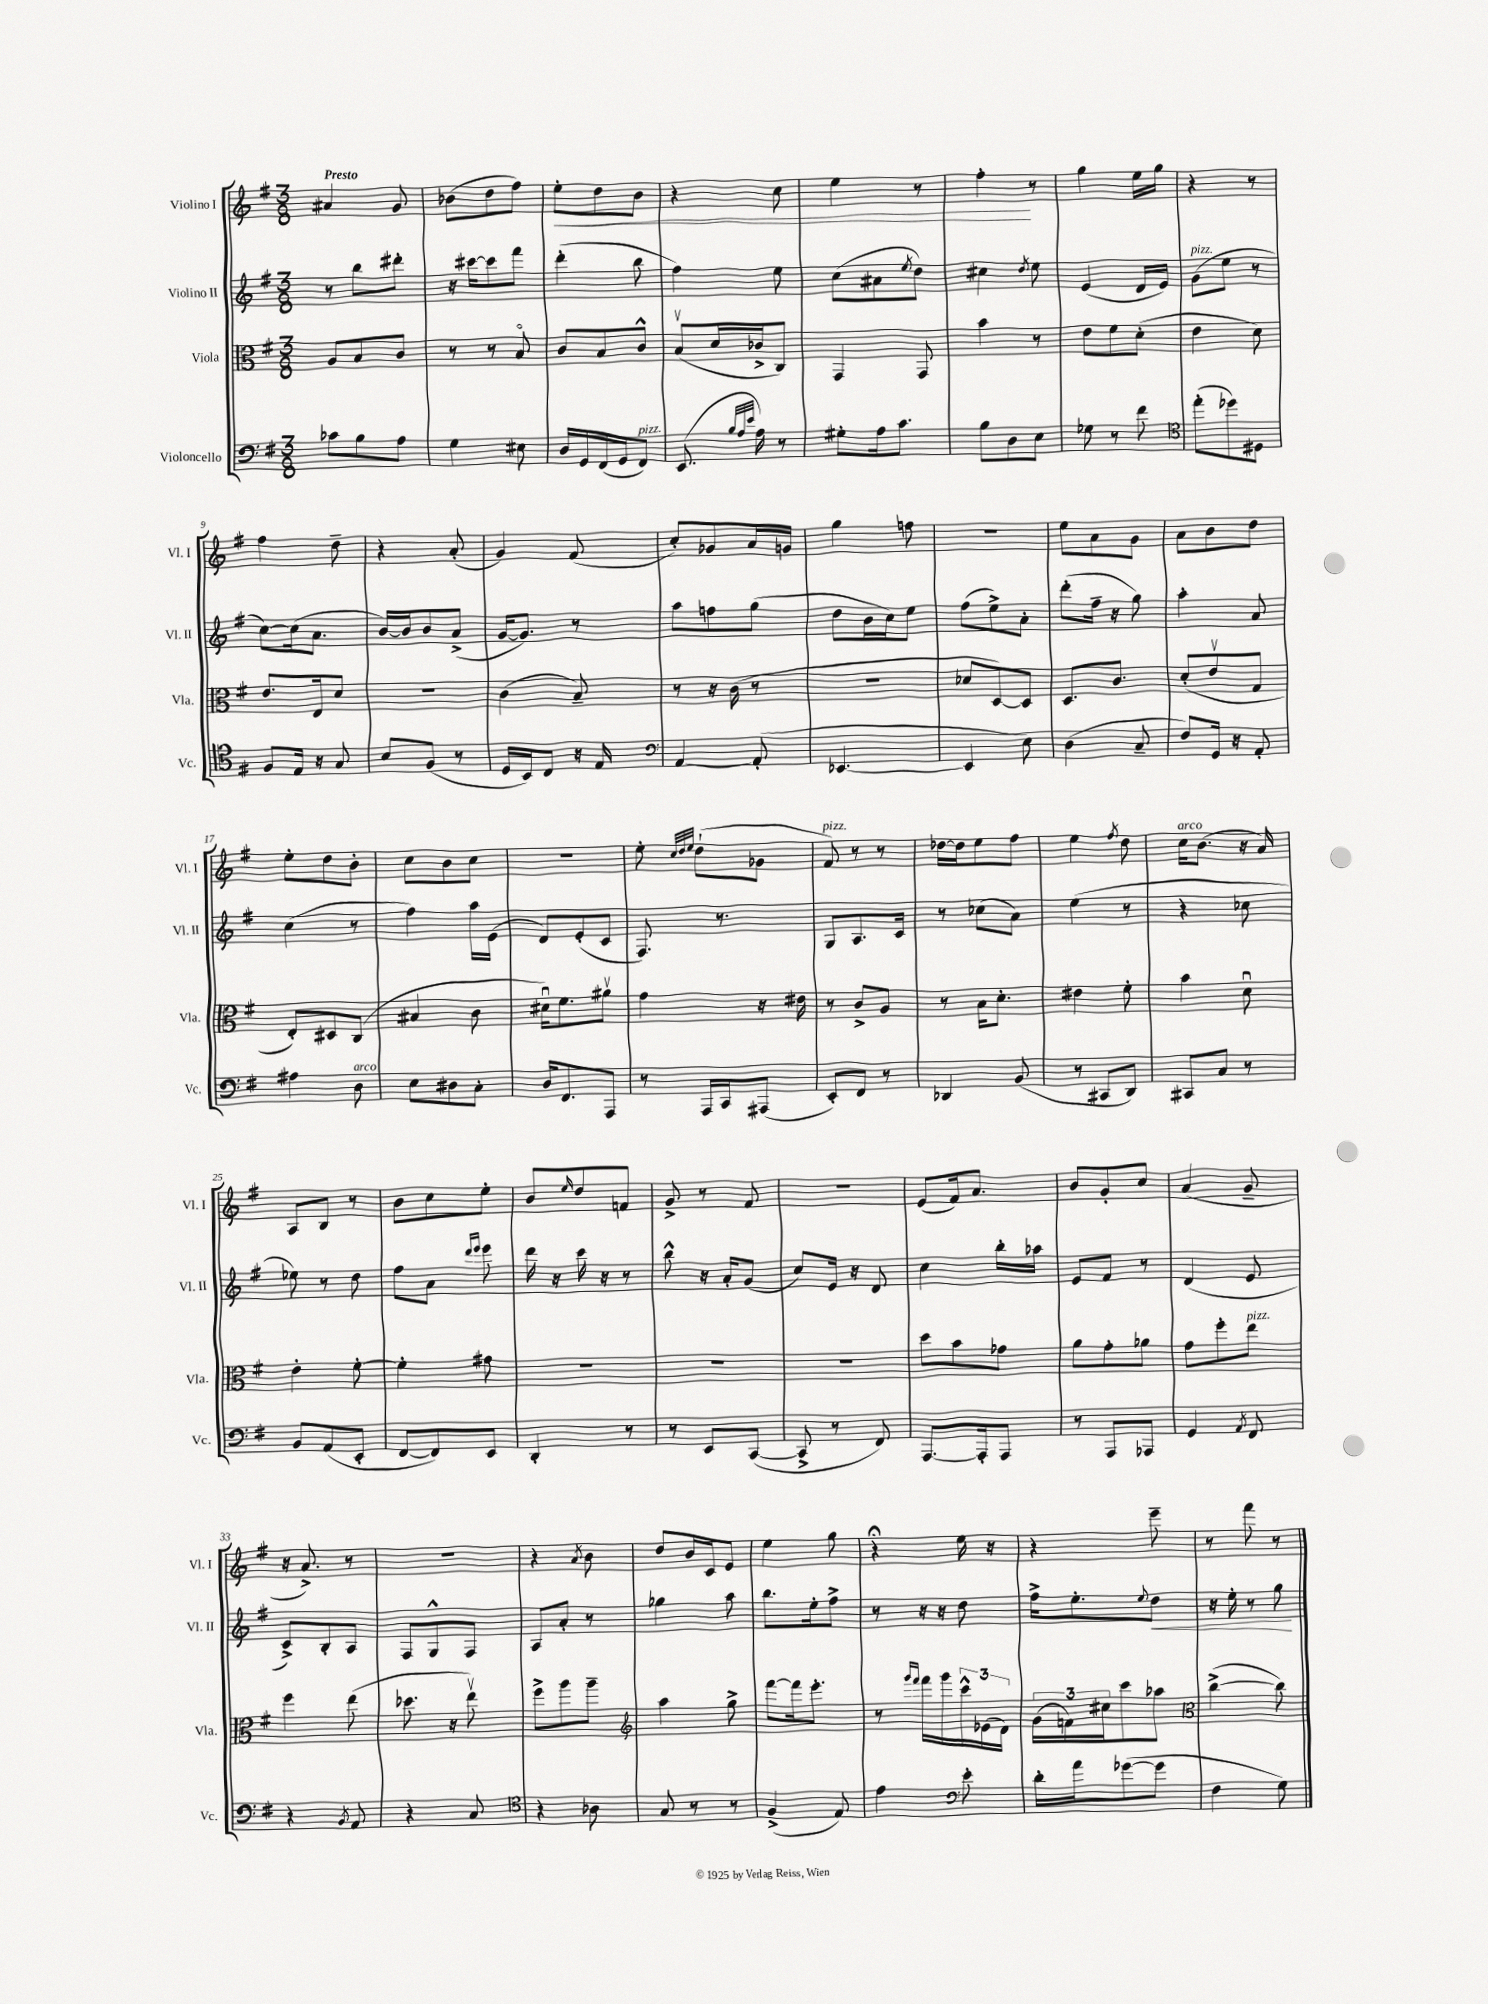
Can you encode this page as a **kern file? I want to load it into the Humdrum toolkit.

**kern	**kern	**kern	**dynam	**kern	**dynam
*part4	*part3	*part2	*part2	*part1	*part1
*staff4	*staff3	*staff2	*staff2	*staff1	*staff1
*I"Violoncello	*I"Viola	*I"Violino II	*	*I"Violino I	*
*I'Vc.	*I'Vla.	*I'Vl. II	*	*I'Vl. I	*
*clefF4	*clefC3	*clefG2	*	*clefG2	*
*k[f#]	*k[f#]	*k[f#]	*	*k[f#]	*
*M3/8	*M3/8	*M3/8	*	*M3/8	*
=1	=1	=1	=1	=1	=1
!	!	!	!	!LO:TX:a:B:t=Presto	!
8c-X\L	8A/L	8r	.	4a#X/	.
8B\	8B/	8bb\L	.	.	.
8A\J	8c/J	8ddd#X'\J	.	8g/	.
=2	=2	=2	=2	=2	=2
4G\	8r	16r	.	(8b-X\L	.
.	.	[16ccc#X\KL	.	.	.
.	8r	8ccc#\]	.	8dd\	.
8E#X\	8B/	8fff#\J	.	8ff#\J)	.
=3	=3	=3	=3	=3	=3
!	!	!	!	!	!LO:HP:b
16D/LL	8c/L	(4ddd'\	.	8ee'\L	<
16GG/	.	.	.	.	.
(16FF#/	8B/	.	.	8dd\	.
16GG/J	.	.	.	.	.
!LO:TX:a:i:t=pizz.	!	!	!	!	!
8FF#/J)	8c^^/J	8bb\	.	8b\J	.
=4	=4	=4	=4	=4	=4
(8.EE/	(8Bv/L	4ff#\)	.	4r	.
.	16d/L	.	.	.	.
32qqB/LLL	.	.	.	.	.
32qqA/	.	.	.	.	.
32qqe/JJJ	.	.	.	.	.
16A\)	16c-X^/J	.	.	.	.
8r	8C/J)	8ee\	.	8cc\	.
=5	=5	=5	=5	=5	=5
8G#X'\L	4GG/	(8cc\L	.	4ee\	.
16A\k	.	8a#X\	.	.	.
8.c\J	.	.	.	.	.
.	.	8qee/	.	.	.
.	8GG/	8dd\J)	.	8r	.
=6	=6	=6	=6	=6	=6
8B\L	4b\	4cc#X\	.	4ff#'\	.
8D\	.	.	.	.	.
.	.	8qdd/	.	.	.
8E\J	8r	8ee\	.	8r	[
=7	=7	=7	=7	=7	=7
8G-X\	8e\L	(4e/	.	4gg\	.
8r	8f#\	.	.	.	.
8f#\	(8d'\J	16d/LL	.	16ee\LL	.
.	.	16e/JJ)	.	16gg\JJ	.
=8	=8	=8	=8	=8	=8
*clefC4	*	*	*	*	*
!	!	!LO:TX:a:i:t=pizz.	!	!	!
(8ee'\L	4e\	(8g\L	.	4r	.
8dd-X\)	.	8ee\J	.	.	.
8D#X\J	8d\)	8r	.	8r	.
!!LO:LB:g=z
=9	=9	=9	=9	=9	=9
8F#/L	8.e/L	[8cc\L)	.	4ff#\	.
16E/Jk	.	(16cc\k]	.	.	.
16r	16E/k	8.a\J	.	.	.
8G/	8d/J	.	.	8dd~\	.
=10	=10	=10	=10	=10	=10
8B/L	4.r	[16b/LL)	.	4r	.
.	.	16b/J]	.	.	.
(8F#/J	.	8b/	.	.	.
8r	.	(8a^/J	.	(8a'/	.
=11	=11	=11	=11	=11	=11
16D/LL	(4c\	[16g/KL	.	4g/)	.
16BB/J)	.	8.g/J])	.	.	.
8C/J	.	.	.	.	.
16r	8B~/)	8r	.	(8f#/	.
16E/	.	.	.	.	.
=12	=12	=12	=12	=12	=12
*clefF4	*	*	*	*	*
[4AA/	8r	8aa\L	.	8cc'/L)	.
.	16r	8ffn\	.	8g-X/	.
.	(16c\	.	.	.	.
(8AA'/]	8r	(8gg\J	.	16a/L	.
.	.	.	.	16gn/JJ	.
=13	=13	=13	=13	=13	=13
[4.EE-X/	4.r	8dd\L	.	4gg\	.
.	.	16b\L	.	.	.
.	.	16cc\J)	.	.	.
.	.	8ee\J	.	8ffn\	.
=14	=14	=14	=14	=14	=14
4EE-/]	8d-X/L	(8ff#\L	.	4.r	.
.	[8D/)	8ee^\)	.	.	.
8E\)	8D/J]	8a'\J	.	.	.
=15	=15	=15	=15	=15	=15
(4D\	8.D/L	(8ddd'\L	.	8ee\L	.
.	.	16ff#~\Jk	.	8a\	.
.	8.c/J	16r	.	.	.
8C~/	.	8gg\)	.	8g\J	.
=16	=16	=16	=16	=16	=16
8F#/L)	(8d'/L	4aa'\	.	8a\L	.
16GG/Jk	8ev/	.	.	8b\	.
16r	.	.	.	.	.
8AA'/	8G/J	8a/	.	8dd\J	.
!!LO:LB:g=z
=17	=17	=17	=17	=17	=17
4A#X\	8E'/L)	(4cc\	.	8ee'\L	.
.	8D#X/	.	.	8dd\	.
!LO:TX:a:i:t=arco	!	!	!	!	!
8D\	(8C/J	8r	.	8b'\J	.
=18	=18	=18	=18	=18	=18
8E\L	4B#X/	4ff#\)	.	8cc\L	.
8D#X\	.	.	.	8b\	.
8C'\J	8c\	16aa\LL	.	8cc\J	.
.	.	(16e\JJ	.	.	.
=19	=19	=19	=19	=19	=19
16D/KL	16d#Xu\KL)	8d/L)	.	4.r	.
8.FF#/	8.f#\	.	.	.	.
.	.	(8e'/	.	.	.
8AAA/J	8a#Xv\J	8c/J	.	.	.
=20	=20	=20	=20	=20	=20
8r	4g\	8.F#/)	.	8ee'\	.
.	.	.	.	32qqcc/LLL	.
.	.	.	.	32qqdd/	.
.	.	.	.	32qqee/JJJ	.
16AAA/LL	.	.	.	(8dd`\L	.
16CC/J	.	8.r	.	.	.
(8AAA#X/J	16r	.	.	8g-X\J	.
.	16e#X\	.	.	.	.
=21	=21	=21	=21	=21	=21
!	!	!	!	!LO:TX:a:i:t=pizz.	!
8EE'/L)	8r	8G/L	.	8f#/)	.
8FF#/J	8c^/L	8.A/	.	8r	.
8r	8A/J	.	.	8r	.
.	.	16c/Jk	.	.	.
=22	=22	=22	=22	=22	=22
4DD-X/	8r	8r	.	[16dd-X\LL	.
.	.	.	.	16dd-\J]	.
.	16B\KL	(8cc-X\L	.	8ee\	.
.	8.d'\J	.	.	.	.
(8BB/	.	8a\J)	.	8ff#\J	.
=23	=23	=23	=23	=23	=23
8r	4e#X\	(4ee\	.	4ee\	.
8CC#X/L	.	.	.	.	.
.	.	.	.	8qff#/	.
8DD/J)	8f#'\	8r	.	8dd\	.
=24	=24	=24	=24	=24	=24
!	!	!	!	!LO:TX:a:i:t=arco	!
8CC#X/L	4b\	4r	.	16cc\KL	.
.	.	.	.	(8.b\J	.
8C/J	.	.	.	.	.
8r	8du\	8cc-X\	.	16r	.
.	.	.	.	16a/)	.
!!LO:LB:g=z
=25	=25	=25	=25	=25	=25
8BB/L	4e'\	8ee-X\)	.	8A/L	.
(8AA/	.	8r	.	8B/J	.
8EE'/J	[8f#'\	8dd\	.	8r	.
=26	=26	=26	=26	=26	=26
[8FF#/L	4f#'\]	8ff#\L	.	8b\L	.
8FF#/])	.	8a\J	.	8cc\	.
.	.	16qqddd/LL	.	.	.
.	.	16qqeee/JJ	.	.	.
8EE/J	8g#X\	8eee\	.	8ee'\J	.
=27	=27	=27	=27	=27	=27
4DD'/	4.r	16ddd\	.	8b/L	.
.	.	16r	.	.	.
.	.	.	.	16qqee/	.
.	.	16ccc\	.	8dd/	.
.	.	16r	.	.	.
8r	.	8r	.	8fn/J	.
=28	=28	=28	=28	=28	=28
8r	4.r	8bb^^\	.	8g^/	.
8EE/L	.	16r	.	8r	.
.	.	16a'/KL	.	.	.
([8CC/J	.	(8g/J	.	8f#/	.
=29	=29	=29	=29	=29	=29
8CC^/]	4.r	8cc/L)	.	4.r	.
8r	.	16e/Jk	.	.	.
.	.	16r	.	.	.
8FF#/)	.	8d/	.	.	.
=30	=30	=30	=30	=30	=30
[8.AAA/L	8dd\L	4cc\	.	(8e/L	.
.	8b\	.	.	16f#/k)	.
16AAA'/k]	.	.	.	8.a/J	.
8AAA/J	8g-X\J	16bb'\LL	.	.	.
.	.	16aa-X\JJ	.	.	.
=31	=31	=31	=31	=31	=31
8r	8a\L	8e/L	.	8b/L	.
8AAA/L	8g'\	8f#/J	.	8g'/	.
8AAA-X/J	8a-X\J	8r	.	8cc/J	.
=32	=32	=32	=32	=32	=32
4GG/	8g\L	(4d/	.	(4a/	.
.	8ff#'\	.	.	.	.
8qAA/	.	.	.	.	.
!	!LO:TX:a:i:t=pizz.	!	!	!	!
8FF#/	8ee\J	8e/	.	8g~/	.
!!LO:LB:g=z
=33	=33	=33	=33	=33	=33
4r	4ff#\	8c^/L)	.	16r	.
.	.	.	.	8.a^/)	.
.	.	8B'/	.	.	.
8qBB/	.	.	.	.	.
8AA/	(8ee\	8A/J	.	8r	.
=34	=34	=34	=34	=34	=34
4r	8.dd-X\	8F#/L	.	4.r	.
.	.	8G^^/	.	.	.
.	16r	.	.	.	.
8C/	8eev\)	8F#/J	.	.	.
=35	=35	=35	=35	=35	=35
*clefC4	*	*	*	*	*
4r	8ff#^\L	8A/L	.	4r	.
.	8aa\	8a'/J	.	.	.
.	.	.	.	8qa/	.
8A-X\	8aa~\J	8r	.	8b\	.
=36	=36	=36	=36	=36	=36
*	*clefG2	*	*	*	*
8G/	4aa\	4gg-X\	.	8dd/L	.
8r	.	.	.	16b/L	.
.	.	.	.	16c/J	.
8r	8gg^\	8aa\	.	8e/J	.
=37	=37	=37	=37	=37	=37
(4F#^/	[8fff#\L	8.bb\L	.	4ee\	.
.	16fff#\k]	.	.	.	.
.	8.eee'\J	16ee'\k	.	.	.
8E/)	.	8ff#^\J	.	8gg\	.
=38	=38	=38	=38	=38	=38
4e\	8r	8r	.	4r;<	.
.	16qqggg/LL	.	.	.	.
.	16qqfff#/JJ	.	.	.	.
.	16fff#\LL	16r	.	.	.
.	16ggg\	16r	.	.	.
*clefF4	*	*	*	*	*
8e'\	24ccc^^\	8dd\	.	16ee\	.
.	(24e-X\	.	.	.	.
.	.	.	.	16r	.
.	24d\JJ)	.	.	.	.
=39	=39	=39	=39	=39	=39
16d'\LL	(24g\LL	16ff#^\KL	.	4r	.
.	24fn\)	.	.	.	.
16a\J	.	8.ee'\	.	.	.
.	24cc#X\J	.	.	.	.
([8g-X\	8ccc\	.	.	.	.
.	.	8qqee/	.	.	.
!	!	!	!LO:HP:b	!	!
8g-\J]	8aa-X\J	8dd\J	<	8eee~\	.
=40	=40	=40	=40	=40	=40
*	*clefC3	*	*	*	*
4F#\	([4cc^\	16r	.	8r	.
.	.	16ee'\	.	.	.
.	.	8r	.	8fff#\	.
8G\)	8cc\])	8gg\	.	8r	.
.	.	.	[	.	.
==	==	==	==	==	==
*-	*-	*-	*-	*-	*-
